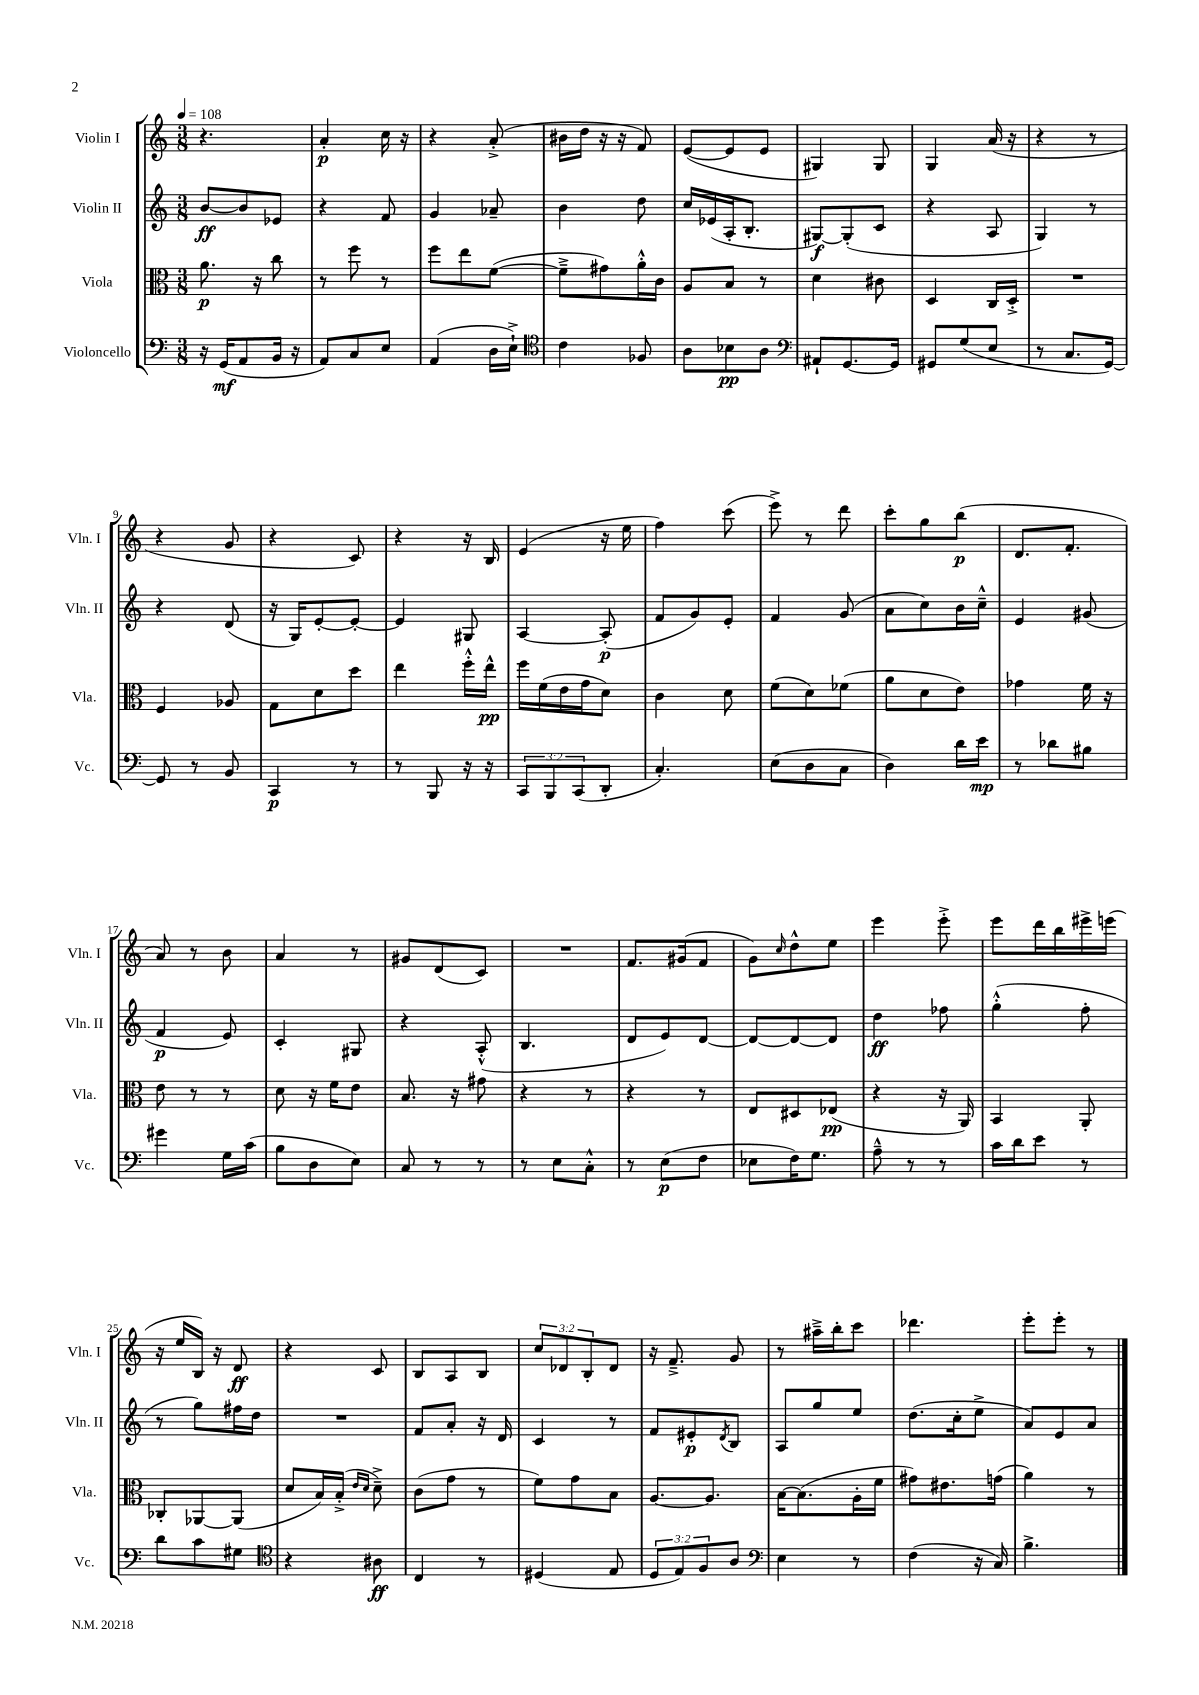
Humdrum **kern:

**kern	**dynam	**kern	**dynam	**kern	**dynam	**kern	**dynam
*part4	*part4	*part3	*part3	*part2	*part2	*part1	*part1
*staff4	*staff4	*staff3	*staff3	*staff2	*staff2	*staff1	*staff1
*I"Violoncello	*	*I"Viola	*	*I"Violin II	*	*I"Violin I	*
*I'Vc.	*	*I'Vla.	*	*I'Vln. II	*	*I'Vln. I	*
*clefF4	*	*clefC3	*	*clefG2	*	*clefG2	*
*k[]	*	*k[]	*	*k[]	*	*k[]	*
*M3/8	*	*M3/8	*	*M3/8	*	*M3/8	*
*MM108	*	*MM108	*	*MM108	*	*MM108	*
=1	=1	=1	=1	=1	=1	=1	=1
16r	.	8.a\	p	[8b/L	ff	4.r	.
(16GG/KL	mf	.	.	.	.	.	.
8AA/	.	.	.	8b/]	.	.	.
.	.	16r	.	.	.	.	.
16BB/Jk	.	8cc\	.	8e-X/J	.	.	.
16r	.	.	.	.	.	.	.
=2	=2	=2	=2	=2	=2	=2	=2
8AA/L)	.	8r	.	4r	.	4a'/	p
8C/	.	8ff\	.	.	.	.	.
8E/J	.	8r	.	8f/	.	16cc\	.
.	.	.	.	.	.	16r	.
=3	=3	=3	=3	=3	=3	=3	=3
(4AA/	.	8ff\L	.	4g/	.	4r	.
.	.	8ee\	.	.	.	.	.
16D\LL	.	([8f\J	.	8a-X~/	.	(8a'^/	.
16E`^\JJ)	.	.	.	.	.	.	.
=4	=4	=4	=4	=4	=4	=4	=4
*clefC4	*	*	*	*	*	*	*
4c\	.	8f~^\L]	.	4b\	.	16b#X\LL	.
.	.	.	.	.	.	16dd\JJ	.
.	.	8g#X\)	.	.	.	16r	.
.	.	.	.	.	.	16r	.
8F-X/	.	16a'^^\L	.	8dd\	.	8f/)	.
.	.	16c\JJ	.	.	.	.	.
=5	=5	=5	=5	=5	=5	=5	=5
8A\L	.	8A/L	.	16cc/LL	.	([8e/L	.
.	.	.	.	(16e-X/	.	.	.
8B-X\	pp	8B/J	.	16A'/J	.	8e/]	.
.	.	.	.	8.B'/J	.	.	.
8A\J	.	8r	.	.	.	8e/J	.
=6	=6	=6	=6	=6	=6	=6	=6
*clefF4	*	*	*	*	*	*	*
8AA#X`/L	.	4d\	.	[8G#X/L)	f	4G#X/)	.
[8.GG/	.	.	.	(8G#'/]	.	.	.
.	.	8c#X\	.	8c/J	.	8G#/	.
16GG/Jk]	.	.	.	.	.	.	.
=7	=7	=7	=7	=7	=7	=7	=7
8GG#X/L	.	4D/	.	4r	.	4G/	.
(8G/	.	.	.	.	.	.	.
8E/J	.	16C/LL	.	8A/	.	(16a/	.
.	.	16D'^/JJ	.	.	.	16r	.
=8	=8	=8	=8	=8	=8	=8	=8
8r	.	4.r	.	4G/)	.	4r	.
8.C/L	.	.	.	.	.	.	.
.	.	.	.	8r	.	8r	.
[16GG/Jk)	.	.	.	.	.	.	.
!!LO:LB:g=z
=9	=9	=9	=9	=9	=9	=9	=9
8GG/]	.	4F/	.	4r	.	4r	.
8r	.	.	.	.	.	.	.
8BB/	.	8A-X/	.	(8d/	.	8g/	.
=10	=10	=10	=10	=10	=10	=10	=10
4CC/	p	8G\L	.	16r	.	4r	.
.	.	.	.	16G/KL)	.	.	.
.	.	8d\	.	[8e'/	.	.	.
8r	.	8dd\J	.	8e'/J_	.	8c/)	.
=11	=11	=11	=11	=11	=11	=11	=11
8r	.	4ee\	.	4e/]	.	4r	.
8BBB/	.	.	.	.	.	.	.
16r	.	16ff'^^\LL	.	8G#X/	.	16r	.
16r	.	16ee^^\JJ	pp	.	.	16B/	.
=12	=12	=12	=12	=12	=12	=12	=12
12CC/L	.	16ff\LL	.	[4A/	.	(4e/	.
.	.	(16f\	.	.	.	.	.
12BBB/	.	.	.	.	.	.	.
.	.	16e\	.	.	.	.	.
(12CC/	.	.	.	.	.	.	.
.	.	16g\J	.	.	.	.	.
8DD'/J	.	8d\J)	.	(8A'/]	p	16r	.
.	.	.	.	.	.	16ee\	.
=13	=13	=13	=13	=13	=13	=13	=13
4.C'/)	.	4c\	.	8f/L	.	4ff\)	.
.	.	.	.	8g/)	.	.	.
.	.	8d\	.	8e'/J	.	(8ccc\	.
=14	=14	=14	=14	=14	=14	=14	=14
(8E\L	.	(8f\L	.	4f/	.	8eee^\)	.
8D\	.	8d\)	.	.	.	8r	.
8C\J	.	(8f-X\J	.	(8g/	.	8ddd\	.
=15	=15	=15	=15	=15	=15	=15	=15
4D\)	.	8a\L	.	8a\L	.	8ccc'\L	.
.	.	8d\	.	8cc\)	.	8gg\	.
16d\LL	.	8e\J)	.	16b\L	.	(8bb\J	p
16e\JJ	mp	.	.	16cc~^^\JJ	.	.	.
=16	=16	=16	=16	=16	=16	=16	=16
8r	.	4g-X\	.	4e/	.	8.d/L	.
8d-X\L	.	.	.	.	.	.	.
.	.	.	.	.	.	8.f'/J	.
8B#X\J	.	16f\	.	(8g#X/	.	.	.
.	.	16r	.	.	.	.	.
!!LO:LB:g=z
=17	=17	=17	=17	=17	=17	=17	=17
4g#X\	.	8e\	.	4f/	p	8a/)	.
.	.	8r	.	.	.	8r	.
16G\LL	.	8r	.	8e/)	.	8b\	.
(16c\JJ	.	.	.	.	.	.	.
=18	=18	=18	=18	=18	=18	=18	=18
8B\L	.	8d\	.	4c'/	.	4a/	.
8D\	.	16r	.	.	.	.	.
.	.	16f\KL	.	.	.	.	.
8E\J)	.	8e\J	.	8G#X/	.	8r	.
=19	=19	=19	=19	=19	=19	=19	=19
8C/	.	8.B/	.	4r	.	8g#X/L	.
8r	.	.	.	.	.	(8d/	.
.	.	16r	.	.	.	.	.
8r	.	8g#X\	.	(8A'^^/	.	8c/J)	.
=20	=20	=20	=20	=20	=20	=20	=20
8r	.	4r	.	4.B/	.	4.r	.
8E\L	.	.	.	.	.	.	.
8C'^^\J	.	8r	.	.	.	.	.
=21	=21	=21	=21	=21	=21	=21	=21
8r	.	4r	.	8d/L	.	8.f/L	.
(8E\L	p	.	.	8e/)	.	.	.
.	.	.	.	.	.	(16g#X/k	.
8F\J	.	8r	.	[8d/J	.	8f/J	.
=22	=22	=22	=22	=22	=22	=22	=22
8E-X\L	.	8E/L	.	8d/L_	.	8g\L)	.
.	.	.	.	.	.	16qqcc/	.
16F\K)	.	8D#X/	.	8d/_	.	8dd^^\	.
8.G\J	.	.	.	.	.	.	.
.	.	(8E-X/J	pp	8d/J]	.	8ee\J	.
=23	=23	=23	=23	=23	=23	=23	=23
8A~^^\	.	4r	.	4dd\	ff	4eee\	.
8r	.	.	.	.	.	.	.
8r	.	16r	.	8ff-X\	.	8eee'^\	.
.	.	16AA/)	.	.	.	.	.
=24	=24	=24	=24	=24	=24	=24	=24
16c\LL	.	4BB/	.	(4gg'^^\	.	8eee\L	.
16d\J	.	.	.	.	.	.	.
8e\J	.	.	.	.	.	16ddd\L	.
.	.	.	.	.	.	16bb\	.
8r	.	8AA'/	.	8ff'\	.	16eee#X^\	.
.	.	.	.	.	.	(16eeen\JJ	.
!!LO:LB:g=z
=25	=25	=25	=25	=25	=25	=25	=25
8d\L	.	8C-X'/L	.	8r	.	16r	.
.	.	.	.	.	.	16ee/LL	.
8c\	.	[8AA-X/	.	8gg\L)	.	16B/JJ)	.
.	.	.	.	.	.	16r	.
8G#X\J	.	(8AA-/J]	.	16ff#X\L	.	8d/	ff
.	.	.	.	16dd\JJ	.	.	.
=26	=26	=26	=26	=26	=26	=26	=26
*clefC4	*	*	*	*	*	*	*
4r	.	8d/L	.	4.r	.	4r	.
.	.	16B/L)	.	.	.	.	.
.	.	(16B'^/JJ	.	.	.	.	.
.	.	16qqe/LL	.	.	.	.	.
.	.	16qqd/JJ	.	.	.	.	.
8A#X\	ff	8d~^\)	.	.	.	8c/	.
=27	=27	=27	=27	=27	=27	=27	=27
4C/	.	(8c\L	.	8f/L	.	8B/L	.
.	.	8g\J	.	8a'/J	.	8A/	.
8r	.	8r	.	16r	.	8B/J	.
.	.	.	.	16d/	.	.	.
=28	=28	=28	=28	=28	=28	=28	=28
(4D#X/	.	8f\L)	.	4c/	.	12cc/L	.
.	.	.	.	.	.	12d-X/	.
.	.	8g\	.	.	.	.	.
.	.	.	.	.	.	12B'/	.
8E/	.	8B\J	.	8r	.	8d-/J	.
=29	=29	=29	=29	=29	=29	=29	=29
12D/L	.	[8.A/L	.	8f/L	.	16r	.
.	.	.	.	.	.	8.f~^/	.
12E/)	.	.	.	.	.	.	.
.	.	.	.	8e#X'/	p	.	.
12F/	.	.	.	.	.	.	.
.	.	8.A/J]	.	.	.	.	.
.	.	.	.	8qd/	.	.	.
8A/J	.	.	.	8B/J	.	8g/	.
=30	=30	=30	=30	=30	=30	=30	=30
*clefF4	*	*	*	*	*	*	*
4E\	.	[16B\KL	.	8A/L	.	8r	.
.	.	(8.B\]	.	.	.	.	.
.	.	.	.	8gg/	.	16aa#X~^\LL	.
.	.	.	.	.	.	16bb'\J	.
8r	.	16A'\L	.	8ee/J	.	8ccc\J	.
.	.	16f\JJ	.	.	.	.	.
=31	=31	=31	=31	=31	=31	=31	=31
(4F\	.	8g#X\L)	.	(8.dd\L	.	4.ddd-X\	.
.	.	8.e#X\	.	.	.	.	.
.	.	.	.	16cc'\k	.	.	.
16r	.	.	.	8ee^\J	.	.	.
16C/)	.	(16gn\Jk	.	.	.	.	.
=32	=32	=32	=32	=32	=32	=32	=32
4.B^\	.	4a\)	.	8a/L)	.	8eee'\L	.
.	.	.	.	8e/	.	8eee'\J	.
.	.	8r	.	8a/J	.	8r	.
==	==	==	==	==	==	==	==
*-	*-	*-	*-	*-	*-	*-	*-
